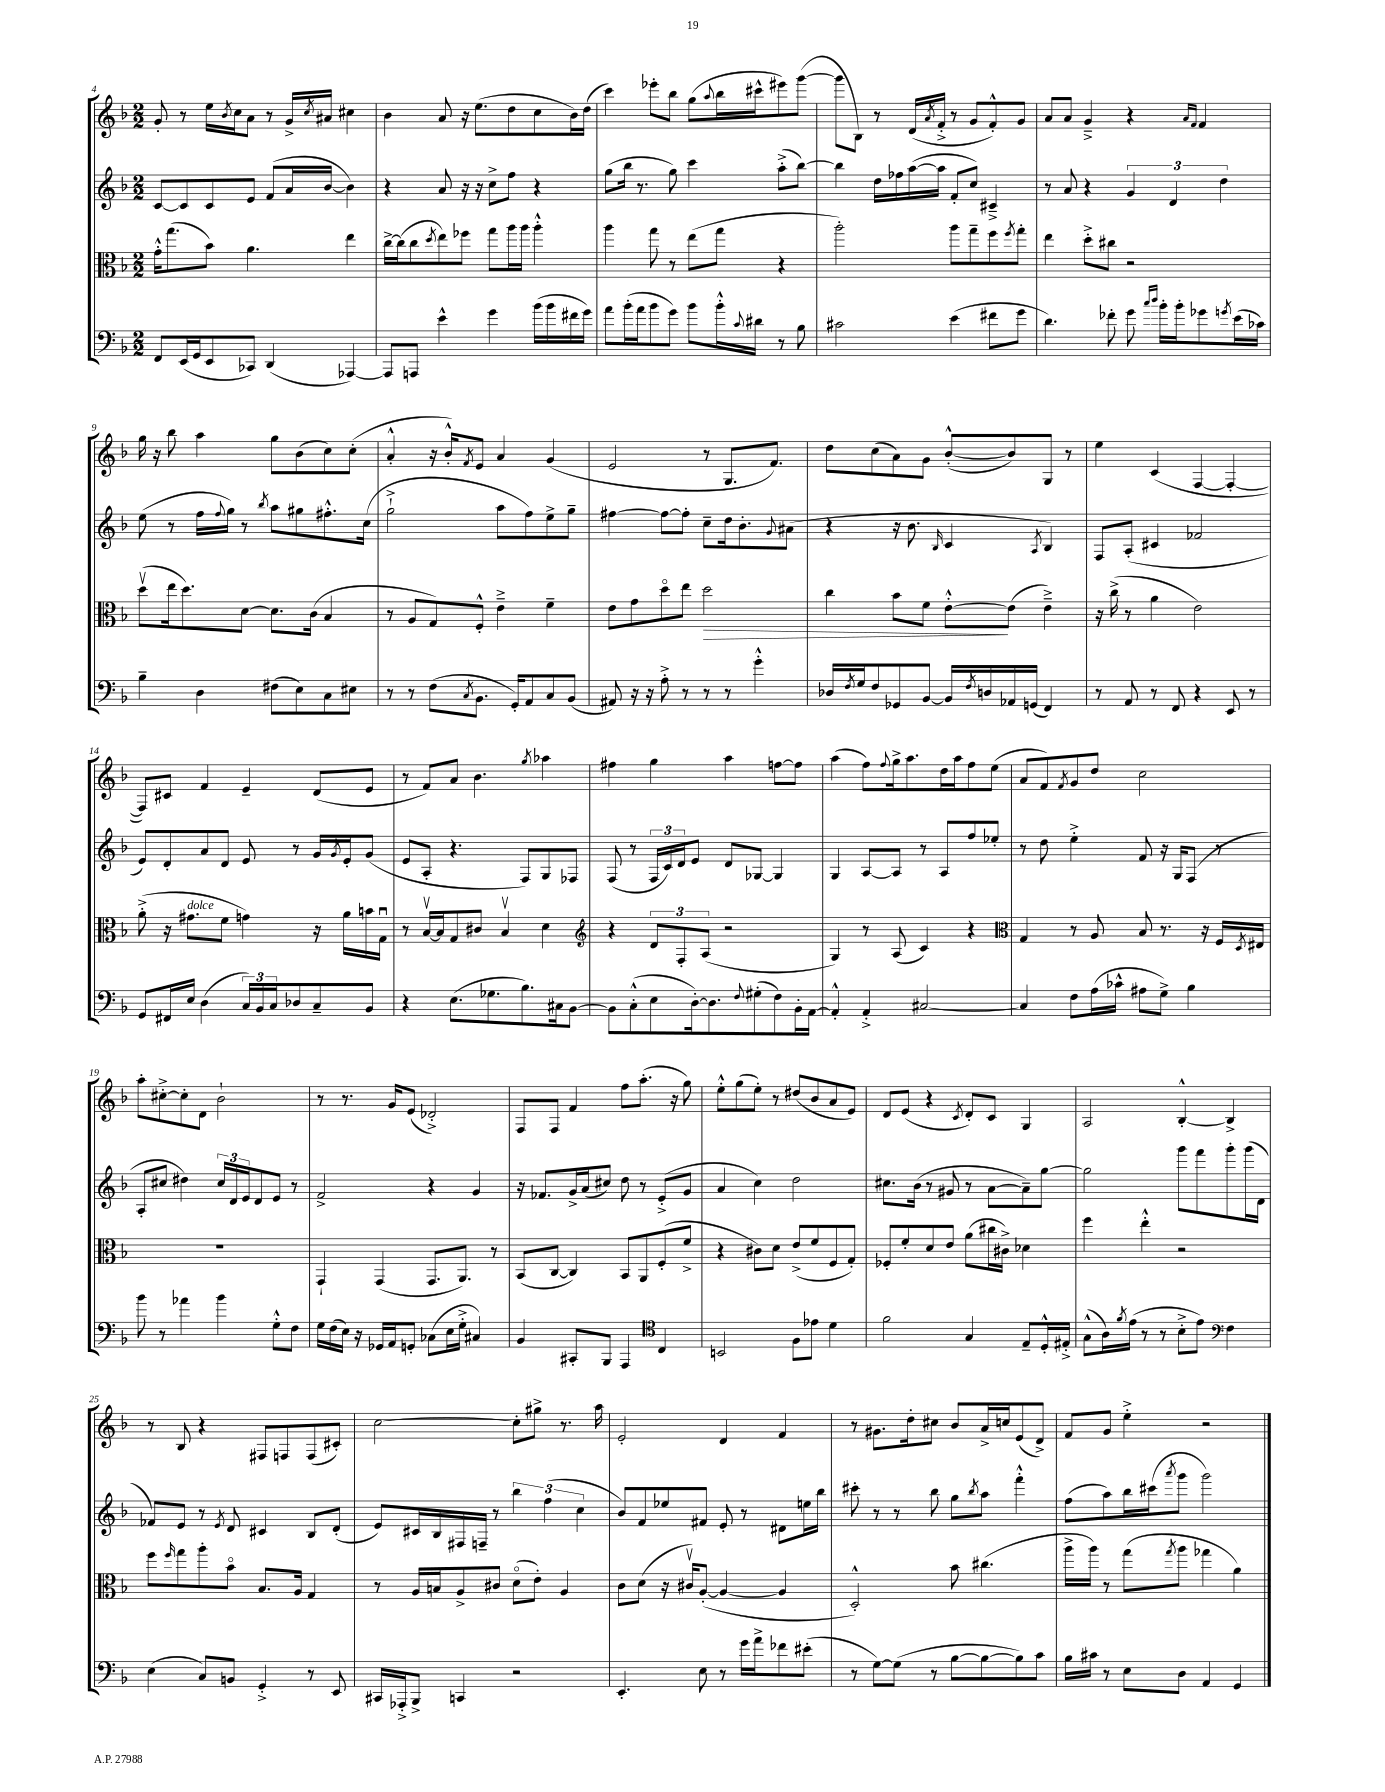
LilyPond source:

<<
\new StaffGroup <<
\new Staff = "s0" {
    \clef treble \key f \major \numericTimeSignature \time 2/2
    g'8-. r8 e''16 \acciaccatura { bes'8 } c''16 a'8 r8 g'16-> \acciaccatura { c''8 } ais'16 cis''4 |
    bes'4 a'8 r16 e''8.( d''8 c''8 bes'16) d''16( |
    c'''4) ees'''8-. bes''8 g''8( \appoggiatura { a''8 } bes''16 cis'''16-^ eis'''8) g'''8~( |
    g'''8 bes8) r8 d'16( \acciaccatura { a'8 } f'16-.-> r8 g'8 f'8-.-^) g'8 |
    a'8 a'8 g'4---> r4 \grace { a'16 f'16 } f'4 |
    g''16 r16 bes''8 a''4 g''8 bes'8( c''8) c''8-.( |
    a'4-.-^ r16 bes'16-.-^) \acciaccatura { f'8 } e'8 a'4 g'4( |
    e'2 r8 g8. f'8.) |
    d''8 c''8( a'8) g'8 bes'8~-.-^( bes'8) g8 r8 |
    e''4 c'4( f4~ f4~-. |
    f8) cis'8 f'4 e'4-- d'8( e'8 |
    r8 f'8) a'8 bes'4. \acciaccatura { g''8 } aes''4 |
    fis''4 g''4 a''4 f''8~ f''8 |
    a''4( f''8) \appoggiatura { f''8 } g''16-> a''8. d''16 a''16 f''8 e''8( |
    a'8 f'8) \acciaccatura { f'8 } g'8 d''8 c''2 |
    a''8-. cis''8~-.-> cis''8-. d'8 bes'2-! |
    r8 r8. g'16 e'8( des'2-.->) |
    f8 f8 f'4 f''8 a''8.-.( r16 g''8) |
    e''8-.-^ g''8( e''8-.) r8 dis''8( bes'8 a'8 e'8) |
    d'8 e'8( r4 \acciaccatura { c'8 } d'8-.) c'8 g4 |
    a2 bes4~-.-^ bes4-> |
    r8 bes8 r4 fis8 f8 f8( cis'8-.) |
    c''2~ c''8-. gis''8-> r8. a''16 |
    e'2-. d'4 f'4 |
    r8 gis'8. d''16-. cis''8 bes'8 a'16-> c''16 e'8( d'8->) |
    f'8 g'8 e''4-.-> r2 \bar "|." |
}
\new Staff = "s1" {
    \clef treble \key f \major \numericTimeSignature \time 2/2
    c'8~ c'8 c'8 e'8 f'8( a'16 bes'16~ bes'4) |
    r4 a'8 r16 r16 c''8-> f''8 r4 |
    g''8( bes''16 r8. g''8) c'''4 a''8-.->( bes''8~) |
    bes''4 d''16 fes''16 a''16~( a''16 f'8-. c''8) cis'4---> |
    r8 a'8 r4 \tuplet 3/2 { g'4 d'4 d''4 } |
    e''8( r8 f''16 \appoggiatura { f''8 } g''16) r8 \acciaccatura { bes''8 } a''8 gis''8 fis''8.-.-^ c''16( |
    g''2-!-> a''8 f''8) e''8-> g''8-- |
    fis''4~ fis''8~ fis''8-. c''8-- d''16 bes'8.-. \appoggiatura { g'8 } ais'8( |
    r4 r16 bes'8. \grace { bes16 } c'4 \acciaccatura { a8 } bes4) |
    f8 a8-.( cis'4 fes'2 |
    e'8) d'8-. a'8 d'8 e'8 r8 g'16 \acciaccatura { g'8 } e'16-. g'8( |
    e'8 a8-. r4. f8) g8 fes8 |
    f8( r8 \tuplet 3/2 { f16 c'16) d'16 } e'8 d'8 ges8~ ges4 |
    g4 a8~ a8 r8 a8 f''8 ees''8-. |
    r8 d''8 e''4-.-> f'8 r16 g16 f8( r8 |
    a8-. cis''8 dis''4) \tuplet 3/2 { cis''16 d'16 e'16 } d'8 e'8 r8 |
    f'2-> r4 g'4 |
    r16 fes'8. g'16-> a'16( cis''8) d''8 r8 e'8-.->( g'8 |
    a'4 c''4) d''2 |
    cis''8. bes'16( r8 gis'8 r8 a'8~ a'8--) g''8~ |
    g''2 g'''8 f'''8 g'''8-. g'''16( d'16 |
    fes'8) e'8 r8 \acciaccatura { e'8 } d'8 cis'4 bes8 d'8-.( |
    e'8) cis'16 bes16 fis16 f16-- r8 \tuplet 3/2 { bes''4 f''4( c''4 } |
    bes'8) f'8 ees''8 fis'8 e'8-. r8 dis'8 e''16 bes''16 |
    cis'''8-. r8 r8 bes''8 g''8 \acciaccatura { bes''8 } a''8 f'''4-.-^ |
    f''8( a''8) bes''16 cis'''16( \acciaccatura { a'''8 } g'''8 g'''2) \bar "|." |
}
\new Staff = "s2" {
    \clef alto \key f \major \numericTimeSignature \time 2/2
    g'16-.-^ g''8.( bes'8) a'4. e''4 |
    c''16~-> c''16( c''8 \acciaccatura { d''8 } e''8) fes''8 g''8 a''16 a''16 a''4-.-^ |
    a''4 g''8 r8 e''8( g''8 r4 |
    a''2-.) a''8 g''8-- f''8 \acciaccatura { f''8 } g''8-. |
    e''4 d''8-.-> cis''8 r2 |
    d''8\upbow( e''16 d''8.) d'8~ d'8. c'16( bes4 |
    r8 a8 g8) f8-.-^ e'4---> f'4-- |
    e'8 g'8 d''8\flageolet e''8 d''2\> |
    c''4 bes'8 f'8 e'8~-.-^\! e'8( e'4--->) |
    r16 c''16->( r8 a'4 e'2) |
    a'8-.->( r16 gis'8.^\markup { \italic "dolce" } f'8 g'4) r16 a'16 b'16 g16\downbow |
    r8 bes16~\upbow bes16 g8 cis'8 bes4\upbow d'4 |
    \clef treble r4 \tuplet 3/2 { d'8 f8-. a8( } r2 |
    g4) r8 a8( c'4) r4 |
    \clef alto g4 r8 a8 bes8 r8. r16 f16 \acciaccatura { d8 } eis16 |
    R1 |
    g,4-! g,4( g,8. a,8.) r8 |
    bes,8( c8~ c4) bes,8 a,8 f8-.( f'8-> |
    r4 cis'8) d'8 e'8->( f'8 f8 g8-.) |
    fes8-. f'8-. d'8 e'8 a'8( cis''16 cis'16->) des'4 |
    f''4 e''4-.-^ r2 |
    f''8 \grace { f''16 } g''8 a''8-. bes'8\flageolet bes8. a16 g4 |
    r8 a16 b16 a8-> cis'8 d'8\flageolet( e'8-.) a4 |
    c'8 d'8( r16 cis'16\upbow) a8~-.( a4~ a4 |
    d2-.-^) bes'8 cis''4.( |
    a''16-> a''16) r8 g''8( \acciaccatura { g''8 } a''8 ges''4 a'4) \bar "|." |
}
\new Staff = "s3" {
    \clef bass \key f \major \numericTimeSignature \time 2/2
    f,8 e,16( g,16 e,8 ces,8) d,4( aes,,4~) |
    aes,,8 a,,8 e'4-^ g'4 bes'16( bes'16 fis'16 g'16) |
    a'8 bes'16-.( a'16 bes'8 g'8) bes'8 bes'16-.-^ \appoggiatura { c'8 } dis'16 r8 bes8 |
    cis'2 e'4( fis'8 g'8 |
    d'4.) fes'8-. g'8 \grace { c''16 d''16 } bes'16-. bes'16-. ges'8 \acciaccatura { g'8 } e'16( ces'16) |
    bes4-- d4 fis8( e8) c8 eis8 |
    r8 r8 f8( \acciaccatura { c8 } bes,8. g,16-.) a,8 c8 bes,8( |
    ais,8) r16 r16 a8-.-> r8 r8 r8 g'4-.-^ |
    des16 \acciaccatura { f8 } g16 f8 ges,8 bes,8~ bes,16 \acciaccatura { f8 } d16 aes,16 g,16( f,4) |
    r8 a,8 r8 f,8 r4 e,8 r8 |
    g,8 fis,16 e16 d4( \tuplet 3/2 { c16) bes,16 c16 } des8 c8-- bes,8 |
    r4 e8.( ges8. bes8.) cis16 bes,8~ |
    bes,8 c8-.-^( e8 d16~-.) d8. \appoggiatura { f8 } gis8-.( f8) bes,16-. a,16~ |
    a,4-.-^ a,4-.-> cis2~ |
    cis4 f8 a16( ces'16-^ ais8 g8->) bes4 |
    bes'8 r8 aes'4 bes'4 g8-.-^ f8 |
    g16 f16( e16) r16 ges,16 a,16 g,8-. ces8( e16 g16-.-> cis4) |
    bes,4 cis,8-. bes,,8 a,,4 \clef tenor c4 |
    b,2 f8 ees'8 d'4 |
    f'2 g4 e8-- d16-.-^ eis16-.-> |
    g8-^( a16) \acciaccatura { f'8 } e'16( r8 r8 bes8-.-> e'8) \clef bass f4 |
    e4( c8) b,8 g,4-.-> r8 e,8 |
    cis,16 aes,,16-.-> bes,,8-> c,4 r2 |
    e,4.-. e8 r8 g'16 a'16-> fes'8 eis'8-.( |
    r8 g8~) g8( r8 bes8~ bes8~ bes8) c'8 |
    bes16 cis'16 r8 e8 d8 a,4 g,4 \bar "|." |
}
>>
>>
\layout { \context { \Score currentBarNumber = #4 } }
